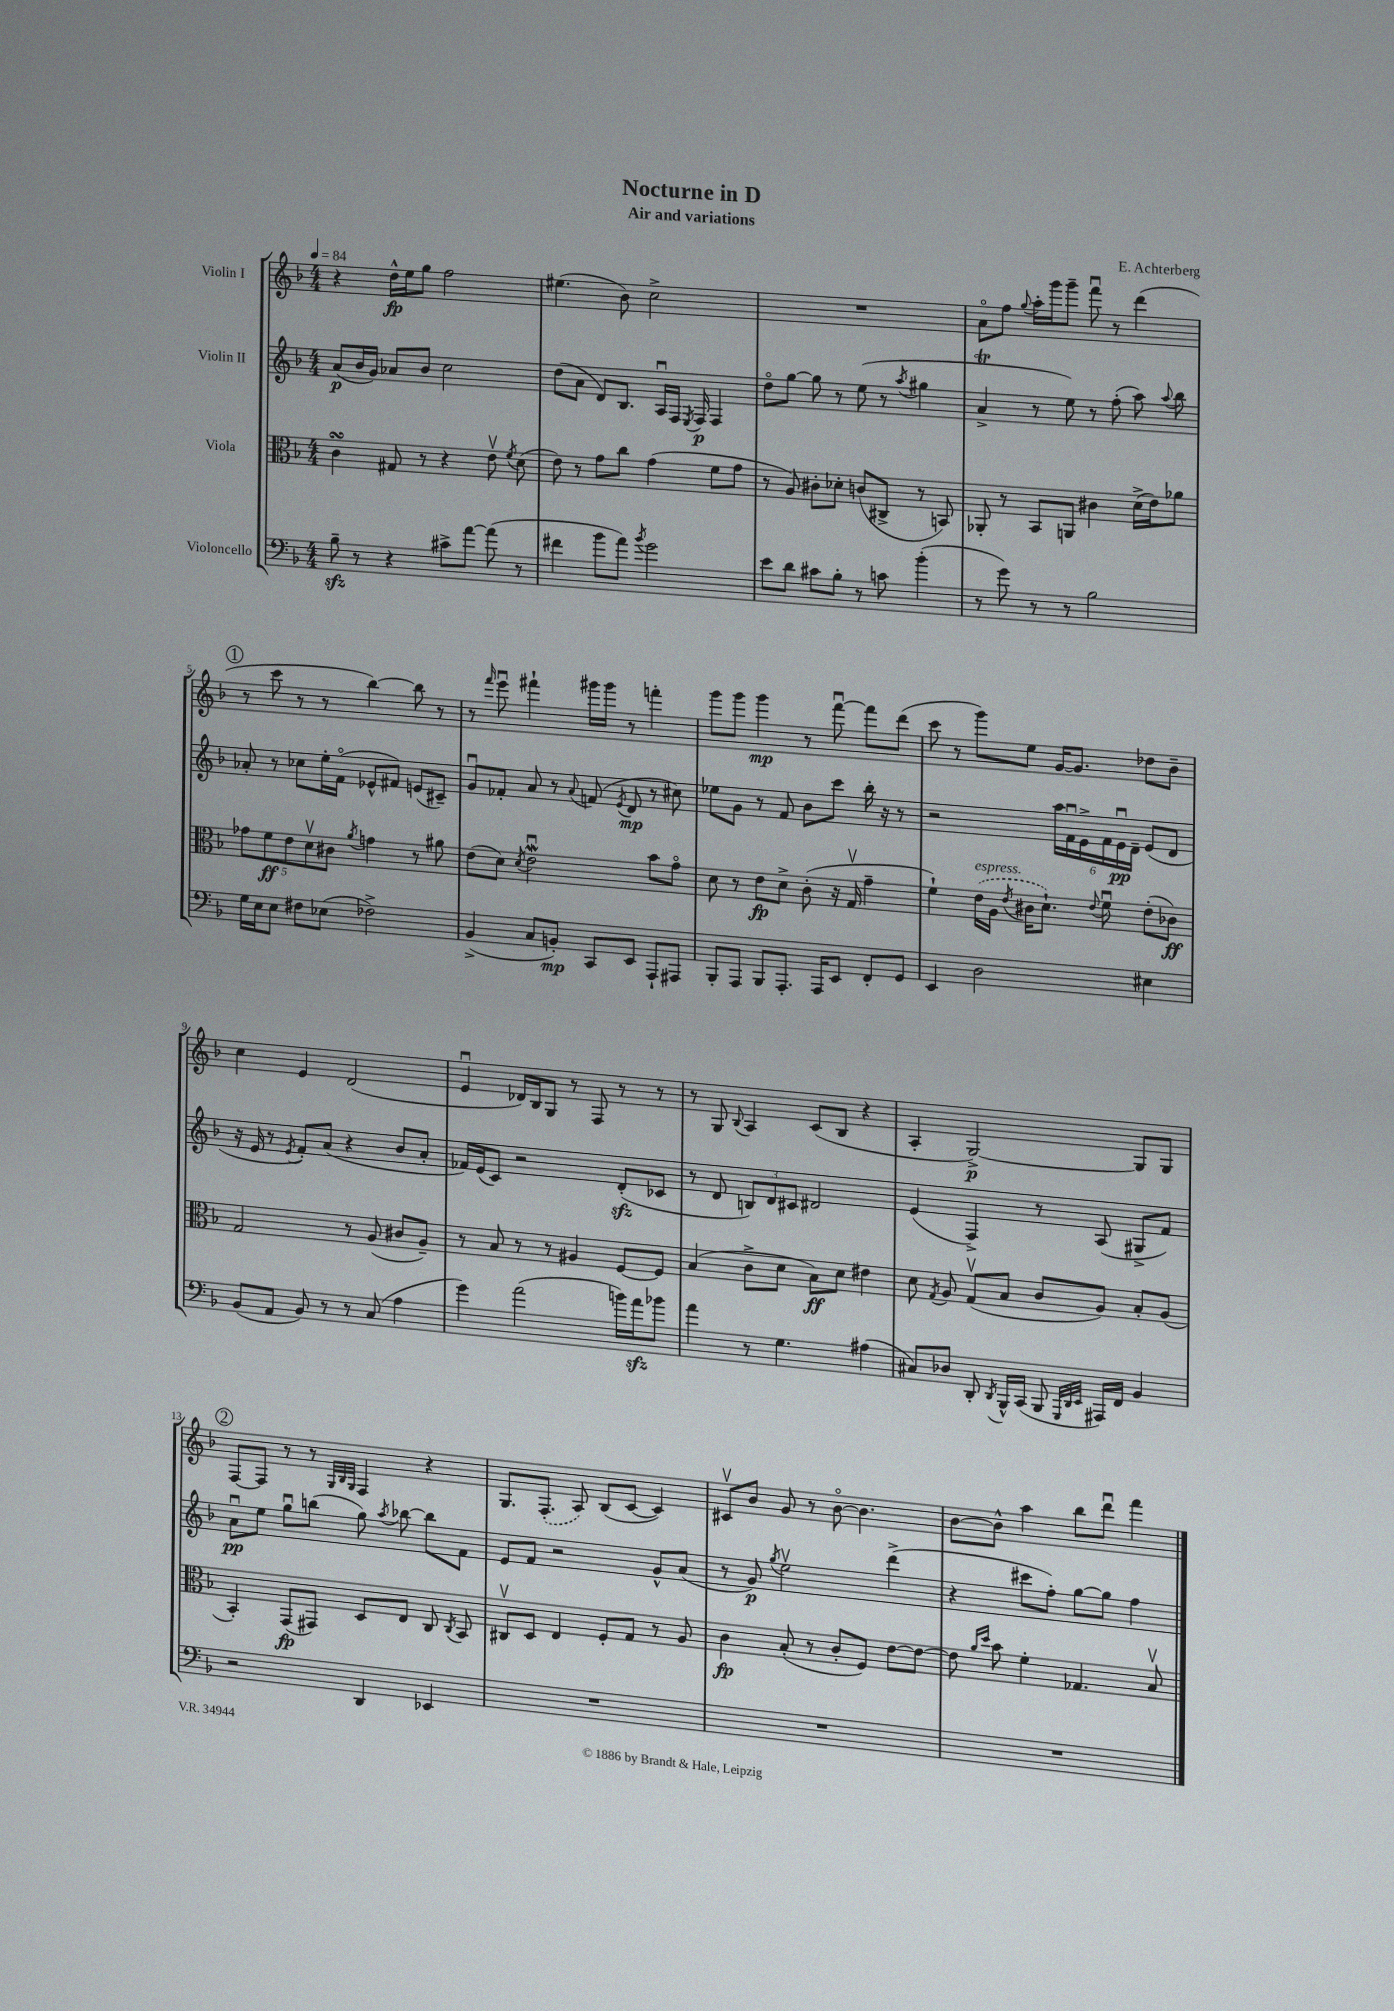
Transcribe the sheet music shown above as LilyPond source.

\header { title = "Nocturne in D" composer = "E. Achterberg" subtitle = "Air and variations" }
<<
\new StaffGroup <<
\new Staff = "s0" \with { instrumentName = "Violin I" } {
    \clef treble \key f \major \numericTimeSignature \time 4/4 \tempo 4 = 84
    \autoBeamOff r4 d''16[-^\fp e''16 g''8] f''2 |
    eis''4.( bes'8) c''2-> |
    R1 |
    a'8[\flageolet f''8] \appoggiatura { g''8 } a''16[-. g'''16 g'''8]-- f'''8\downbow r8 d'''4( |
    \mark \markup { \circle "1" } r8 c'''8 r8 r8 bes''4~) bes''8 r8 |
    r8 \grace { f'''16 } e'''8\downbow fis'''4-! gis'''16[ gis'''16] r8 f'''4-. |
    g'''8[ g'''8] g'''4\mp r8 f'''8~\downbow f'''8[ d'''8]( |
    c'''8 r8 g'''8[) e''8] g'16[~ g'8.] des''8[ bes'8]-- |
    c''4 e'4 d'2( |
    e'4\downbow des'16[) bes16 g8] r8 f8 r8 r8 |
    r8 g8 \appoggiatura { bes8 } a4 c'8[( bes8] r4 |
    a4-. g2~->\p) g8[ g8] |
    \mark \markup { \circle "2" } f8[~ f8] r8 r8 \grace { g32[ bes32 g32] } f4 r4 |
    g8.[ \once \slurDashed f8.]-.( a8) bes8[( c'8]~ c'4) |
    cis'8[\upbow bes'8] g'8 r8 bes'8~\flageolet bes'4. |
    bes'8[~ bes'8]-^ a''4 bes''8[ d'''8]\downbow f'''4 \bar "|." |
}
\new Staff = "s1" \with { instrumentName = "Violin II" } {
    \clef treble \key f \major \numericTimeSignature \time 4/4
    \autoBeamOff a'8[\p( bes'16 g'16]) aes'8[ bes'8] c''2 |
    d''8[( a'8] d'8[) bes8.] a16[\downbow f16] \acciaccatura { e8 } f16\p f4 |
    d''8[\flageolet g''8]~ g''8 r8 e''8( r8 \acciaccatura { a''8 } gis''4 |
    a'4->\trill r8 e''8) r8 f''8-.( a''8) \appoggiatura { a''8 } bes''8 |
    \mark \markup { \circle "1" } aes'8-. r8 ces''8[ e''16-. f'16]\flageolet( ees'8[-^ fis'8]) e'8[( cis'8]--) |
    g'8[\downbow fes'8]-. a'8 r8 \appoggiatura { a'8 } f'8( \acciaccatura { e'8 } d'8\mp r8 cis''8) |
    ees''8[ g'8] r8 f'8 bes'8[ c'''8] bes''16-. r16 r8 |
    r2 \tuplet 6/4 { a''16[ f'16\downbow e'16-> f'16 e'16\downbow\pp d'16]-- } e'8[( d'8] |
    r16 e'16 r8 \acciaccatura { e'8 } f'8[-.) a'8]( r4 bes'8[ a'8]-. |
    fes'16[) e'16( c'8]) r2 d'8[-.\sfz( ces'8] |
    r8 d'8 \tuplet 3/2 { b8[) d'8 cis'8] } dis'2 |
    e'4( f4->) r8 a8( gis8[-> f'8]) |
    \mark \markup { \circle "2" } a'8[\downbow\pp e''8] g''8[\downbow b''8]( g''8) \acciaccatura { a''8 } bes''8~ bes''8[ f'8] |
    e'8[ f'8] r2 g'8[-^ a'8]( |
    r8 g'8\p) \acciaccatura { g''8 } e''2\upbow d'''4->( |
    r4 cis'''8[ f''8]-.) g''8[~ g''8] f''4 \bar "|." |
}
\new Staff = "s2" \with { instrumentName = "Viola" } {
    \clef alto \key f \major \numericTimeSignature \time 4/4
    \autoBeamOff c'4\turn gis8 r8 r4 e'8\upbow \acciaccatura { f'8 } d'8( |
    e'8) r8 g'8[ c''8] g'4( f'8[ g'8] |
    r8 a8) cis'8[-. des'8]-. c'8[( cis8]-> r8 b,8) |
    aes,8-. r8 bes,8[ a,8] cis'4 d'16[->( e'16) aes'8] |
    \mark \markup { \circle "1" } \tuplet 5/4 { ges'8[ f'8\ff e'8 d'8\upbow cis'8] } \acciaccatura { a'8 } g'4 r8 ais'8 |
    e'8[( d'8]) \acciaccatura { d'8 } e'2\downbow\mordent bes'8[ g'8]\flageolet |
    d'8 r8 e'8[\fp d'8]-> c'8-.( r16 g16\upbow g'4-- |
    f'4-!) \once \slurDashed e'16[^\markup { \italic "espress." }( a16] \acciaccatura { e'8 } cis'16[ d'8.]-!) \appoggiatura { e'8 } f'8\downbow e'8[-.( ces'8]\ff) |
    g2 r8 a8( cis'8[ a8]--) |
    r8 bes8 r8 r8 ais4 f8[~ f8] |
    bes4( c'8[-> d'8] bes8[\ff) d'8] eis'4 |
    d'8 \acciaccatura { g8 } a8 g8[\upbow( bes8] c'8[ a8]) bes8[-. a8]( |
    \mark \markup { \circle "2" } bes,4-.) g,8[\fp( gis,8]) d8[ e8] c8 \acciaccatura { c8 } bes,8 |
    cis8[\upbow d8] e4 f8[-. g8] r8 a8 |
    c'4\fp bes8-.( r8 c'8[-. f8]) e'8[~ e'8]~ |
    e'8 \grace { a'16[ d''16] } bes'8 f'4-. ges4. bes8\upbow \bar "|." |
}
\new Staff = "s3" \with { instrumentName = "Violoncello" } {
    \clef bass \key f \major \numericTimeSignature \time 4/4
    \autoBeamOff bes8--\sfz r8 r4 cis'8[-> a'8]~ a'8( r8 |
    fis'4 bes'8[ a'8]) \acciaccatura { bes'8 } g'2 |
    e'8[ d'8] cis'8[ bes8]-. r8 c'8 bes'4-.( |
    r8 g'8) r8 r8 bes2 |
    \mark \markup { \circle "1" } g16[ e16 e8] fis8[ ees8]( fes2->) |
    bes,4->( c8[ b,8]-.\mp) c,8[ e,8] a,,8[-! ais,,8] |
    bes,,8[-. a,,8] bes,,8[ a,,8.]-. a,,16[ e,8] f,8[-. g,8] |
    e,4 d2 eis4 |
    bes,8[( a,8] bes,8) r8 r8 c8( a4 |
    g'4) a'2( b'16[) a'16\sfz bes'8] |
    a'4 r8 g4. ais4( |
    cis8[) des8] d,8-. \acciaccatura { d,8 } bes,,16[-^ c,16]( bes,,8 \grace { g,,32[ d,32 e,32] } ais,,16[) f,16] bes,4 |
    \mark \markup { \circle "2" } r2 d,4 ees,4 |
    R1 |
    R1 |
    R1 \bar "|." |
}
>>
>>
